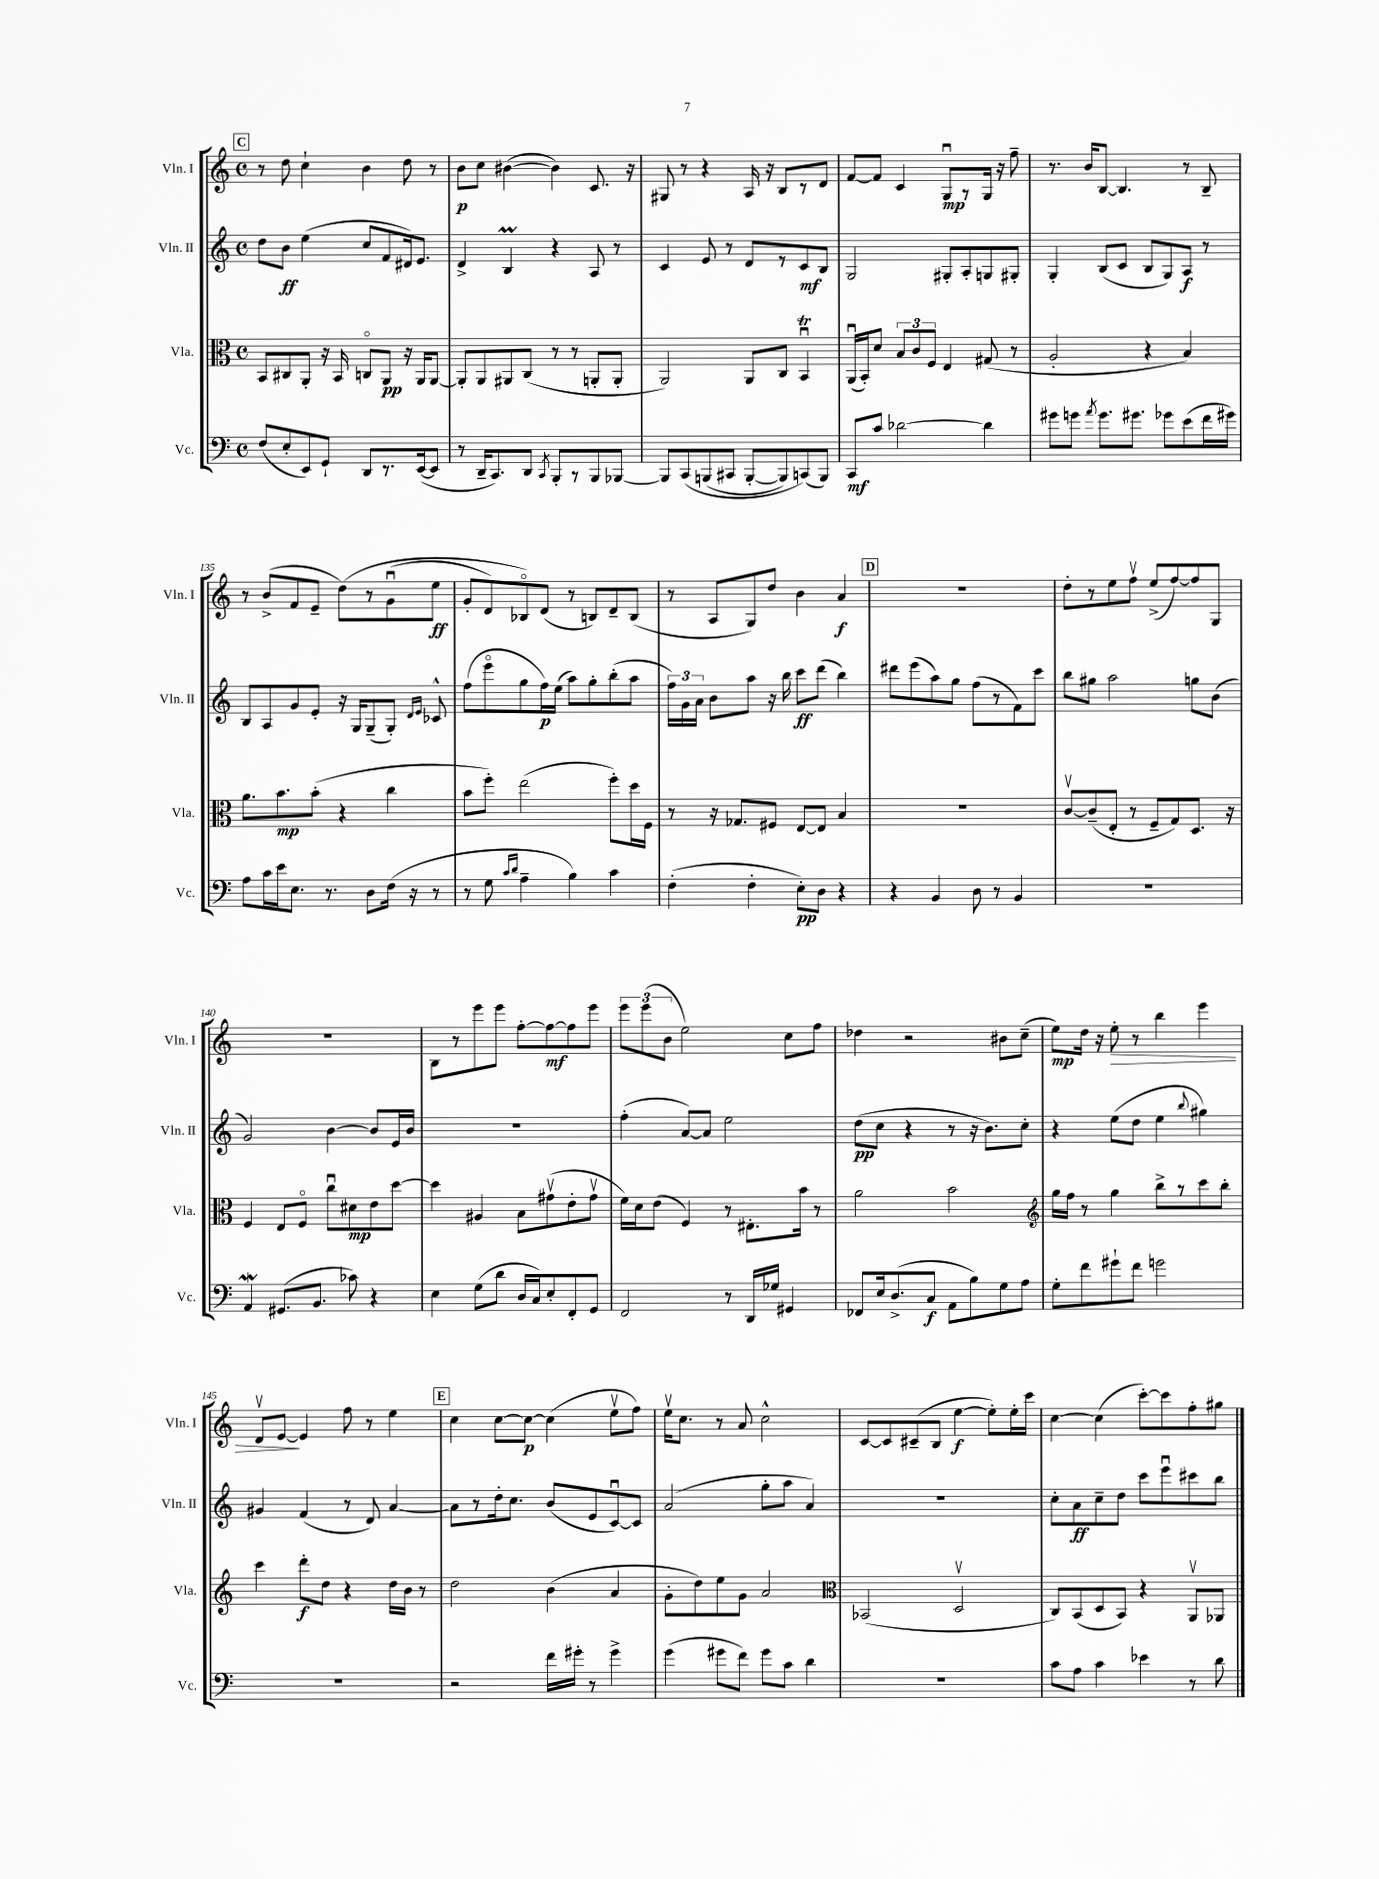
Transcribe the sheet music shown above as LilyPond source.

<<
\new StaffGroup <<
\new Staff = "s0" \with { instrumentName = "Vln. I" shortInstrumentName = "Vln. I" } {
    \clef treble \key c \major \defaultTimeSignature \time 4/4
    \autoBeamOff \mark \markup { \box "C" } r8 d''8 c''4-! b'4 d''8 r8 |
    b'8[\p c''8] bis'4~( bis'4) c'8. r16 |
    gis8 r8 r4 a16 r16 b8[ r8 d'8] |
    f'8[~ f'8] c'4 g8[\downbow\mp r8 g16] r16 f''8-- |
    r8. b'16[ b8]~ b4. r8 b8-- |
    r8 b'8[->( f'8 e'8]-- d''8[)\( r8 g'8\downbow( e''8]\ff |
    g'8[-. d'8) bes8\flageolet\) d'8]( r8 b8[) d'8-- b8]( |
    r8 a8[ g8) d''8] b'4 a'4\f |
    \mark \markup { \box "D" } R1 |
    d''8[-. r8 e''8 f''8]\upbow e''8[->( f''8~) f''8 g8] |
    R1 |
    b8[ r8 e'''8 e'''8] f''8[~-. f''8~\mf f''8 e'''8] |
    \tuplet 3/2 { e'''8[ e'''8( b'8] } e''2) c''8[ f''8] |
    des''4 r2 bis'8[ c''8]--( |
    e''8[\mp) d''16] r16 e''8-.\> r8 b''4 e'''4 |
    d'8[\upbow e'8]~\! e'4 f''8 r8 e''4 |
    \mark \markup { \box "E" } c''4 c''8[~ c''8]~\p c''4( e''8[\upbow f''8]) |
    e''16[\upbow c''8.] r8 a'8 c''2-^ |
    c'8[~ c'8 cis'8--( b8] e''4~\f e''8[-.) e''16-. c'''16] |
    c''4~ c''4( c'''8[~-.) c'''8 f''8-. gis''8] \bar "|." |
}
\new Staff = "s1" \with { instrumentName = "Vln. II" shortInstrumentName = "Vln. II" } {
    \clef treble \key c \major \defaultTimeSignature \time 4/4
    \autoBeamOff \mark \markup { \box "C" } d''8[ b'8]\ff e''4( c''8[ f'8 dis'16) e'8.] |
    d'4-> b4\prall r4 a8 r8 |
    c'4 e'8 r8 d'8[ r8 c'8\mf b8] |
    g2 gis8[-. a8-. g8 gis8]-. |
    g4-. b8[( c'8] b8[ g8) a8]\f r8 |
    b8[ a8 g'8 e'8]-. r16 g16[ g8--( g8]-.) \grace { d'16[ e'16] } ces'8-^ |
    f''8[( e'''8\flageolet g''8 f''16\p) e''16]( a''8[) g''8-. b''8-.( a''8] |
    \tuplet 3/2 { f''16[) g'16 a'16] } b'8[ a''8] r16 b''16 c'''8[\ff d'''8]( b''4) |
    \mark \markup { \box "D" } dis'''8[ e'''8( a''8) g''8] f''8[( r8 f'8) c'''8] |
    b''8[ gis''8] a''2 g''8[ b'8]( |
    g'2) b'4~ b'8[ e'16 b'16] |
    R1 |
    f''4-.( a'8[~) a'8] e''2 |
    d''8[\pp( c''8] r4 r8 r16 b'8.[) c''8]-. |
    r4 e''8[( d''8] e''4 \appoggiatura { b''8 } gis''4) |
    gis'4 f'4( r8 d'8) a'4~ |
    \mark \markup { \box "E" } a'8[ r8 d''16-. c''8.] b'8[( e'8 c'8~\downbow) c'8] |
    a'2( g''8[-. a''8] a'4) |
    R1 |
    c''8[-. a'8\ff c''8-- d''8] c'''8[ e'''8\downbow cis'''8 b''8] \bar "|." |
}
\new Staff = "s2" \with { instrumentName = "Vla." shortInstrumentName = "Vla." } {
    \clef alto \key c \major \defaultTimeSignature \time 4/4
    \autoBeamOff \mark \markup { \box "C" } b,8[ cis8 a,8]-. r16 b,16 c8[\flageolet a,8]\pp r16 a,16[ a,8]~ |
    a,8[-. a,8 ais,8 c8]( r8 r8 a,8[-. a,8]-. |
    a,2) a,8[ c8] b,4\downbow\trill |
    a,16[\downbow( b,16-.) d'8] \tuplet 3/2 { b8[ c'8 f8] } e4 gis8( r8 |
    a2-. r4 b4) |
    a'8.[ b'8.\mp b'8]-.( r4 c''4 |
    b'8[ f''8]-.) e''2( f''8[-.) d''16 f16] |
    r8 r16 ges8.[ fis8] e8[~ e8] b4 |
    \mark \markup { \box "D" } R1 |
    c'8[~\upbow c'8--( e8]-. r8 f8[-- g8) d8.] r16 |
    f4 e8[ f8]\flageolet c''8[\downbow dis'8\mp e'8 d''8]~ |
    d''4 ais4 b8[ gis'8\upbow( e'8-. gis'8]\upbow |
    f'16[) d'16 e'8]( f4) r8 eis8.[-. b'16] r8 |
    a'2 b'2 |
    \clef treble g''16[ f''16] r8 g''4 b''8[-> r8 c'''8 b''8]-. |
    c'''4 d'''8[-.\f d''8] r4 d''16[ b'16] r8 |
    \mark \markup { \box "E" } d''2 b'4( a'4 |
    g'8[-. d''8) e''8 g'8] a'2 |
    \clef alto bes,2( d2\upbow |
    c8[) b,8( d8 b,8]) r4 a,8[\upbow aes,8] \bar "|." |
}
\new Staff = "s3" \with { instrumentName = "Vc." shortInstrumentName = "Vc." } {
    \clef bass \key c \major \defaultTimeSignature \time 4/4
    \autoBeamOff \mark \markup { \box "C" } f8[( e8-. e,8) g,8]-! d,8[ r8. e,16~( e,8] |
    r8 d,16[-- c,8.) d,8] \acciaccatura { c,8 } b,,8[-. r8 b,,8 bes,,8]~ |
    bes,,8[ c,8\( b,,8( cis,8] b,,8[~-. b,,8) c,8(\) b,,8]) |
    c,8[\mf c'8] des'2~ des'4 |
    gis'8[ g'8] \acciaccatura { a'8 } g'8.[ gis'8.] ges'8[ e'8( f'16 gis'16]) |
    a8[ c'16 e'16 e8.] r8. d8[ f16]( r16 r8 |
    r8 g8 \grace { c'16[ d'16] } a4-- b4) c'4 |
    f4-.( f4-. e8[-.\pp) d8] r4 |
    \mark \markup { \box "D" } r4 b,4 d8 r8 b,4 |
    R1 |
    a,4\mordent gis,8.[( b,8.] ces'8) r4 |
    e4 g8[( d'8] d16[ c16) e8-. f,8-. g,8] |
    f,2 r8 d,16[ ges16] gis,4 |
    fes,8[ e16 d8.->( c8]\f a,8[ b8) g8 a8] |
    g8[-. f'8 gis'8-! f'8] g'2 |
    R1 |
    \mark \markup { \box "E" } r2 f'16[ gis'16]-. r8 gis'4-> |
    g'4( gis'8[ f'8]) gis'8[ c'8] d'4 |
    R1 |
    c'8[ a8] c'4 ees'4 r8 d'8 \bar "|." |
}
>>
>>
\layout { \context { \Score currentBarNumber = #130 } }
